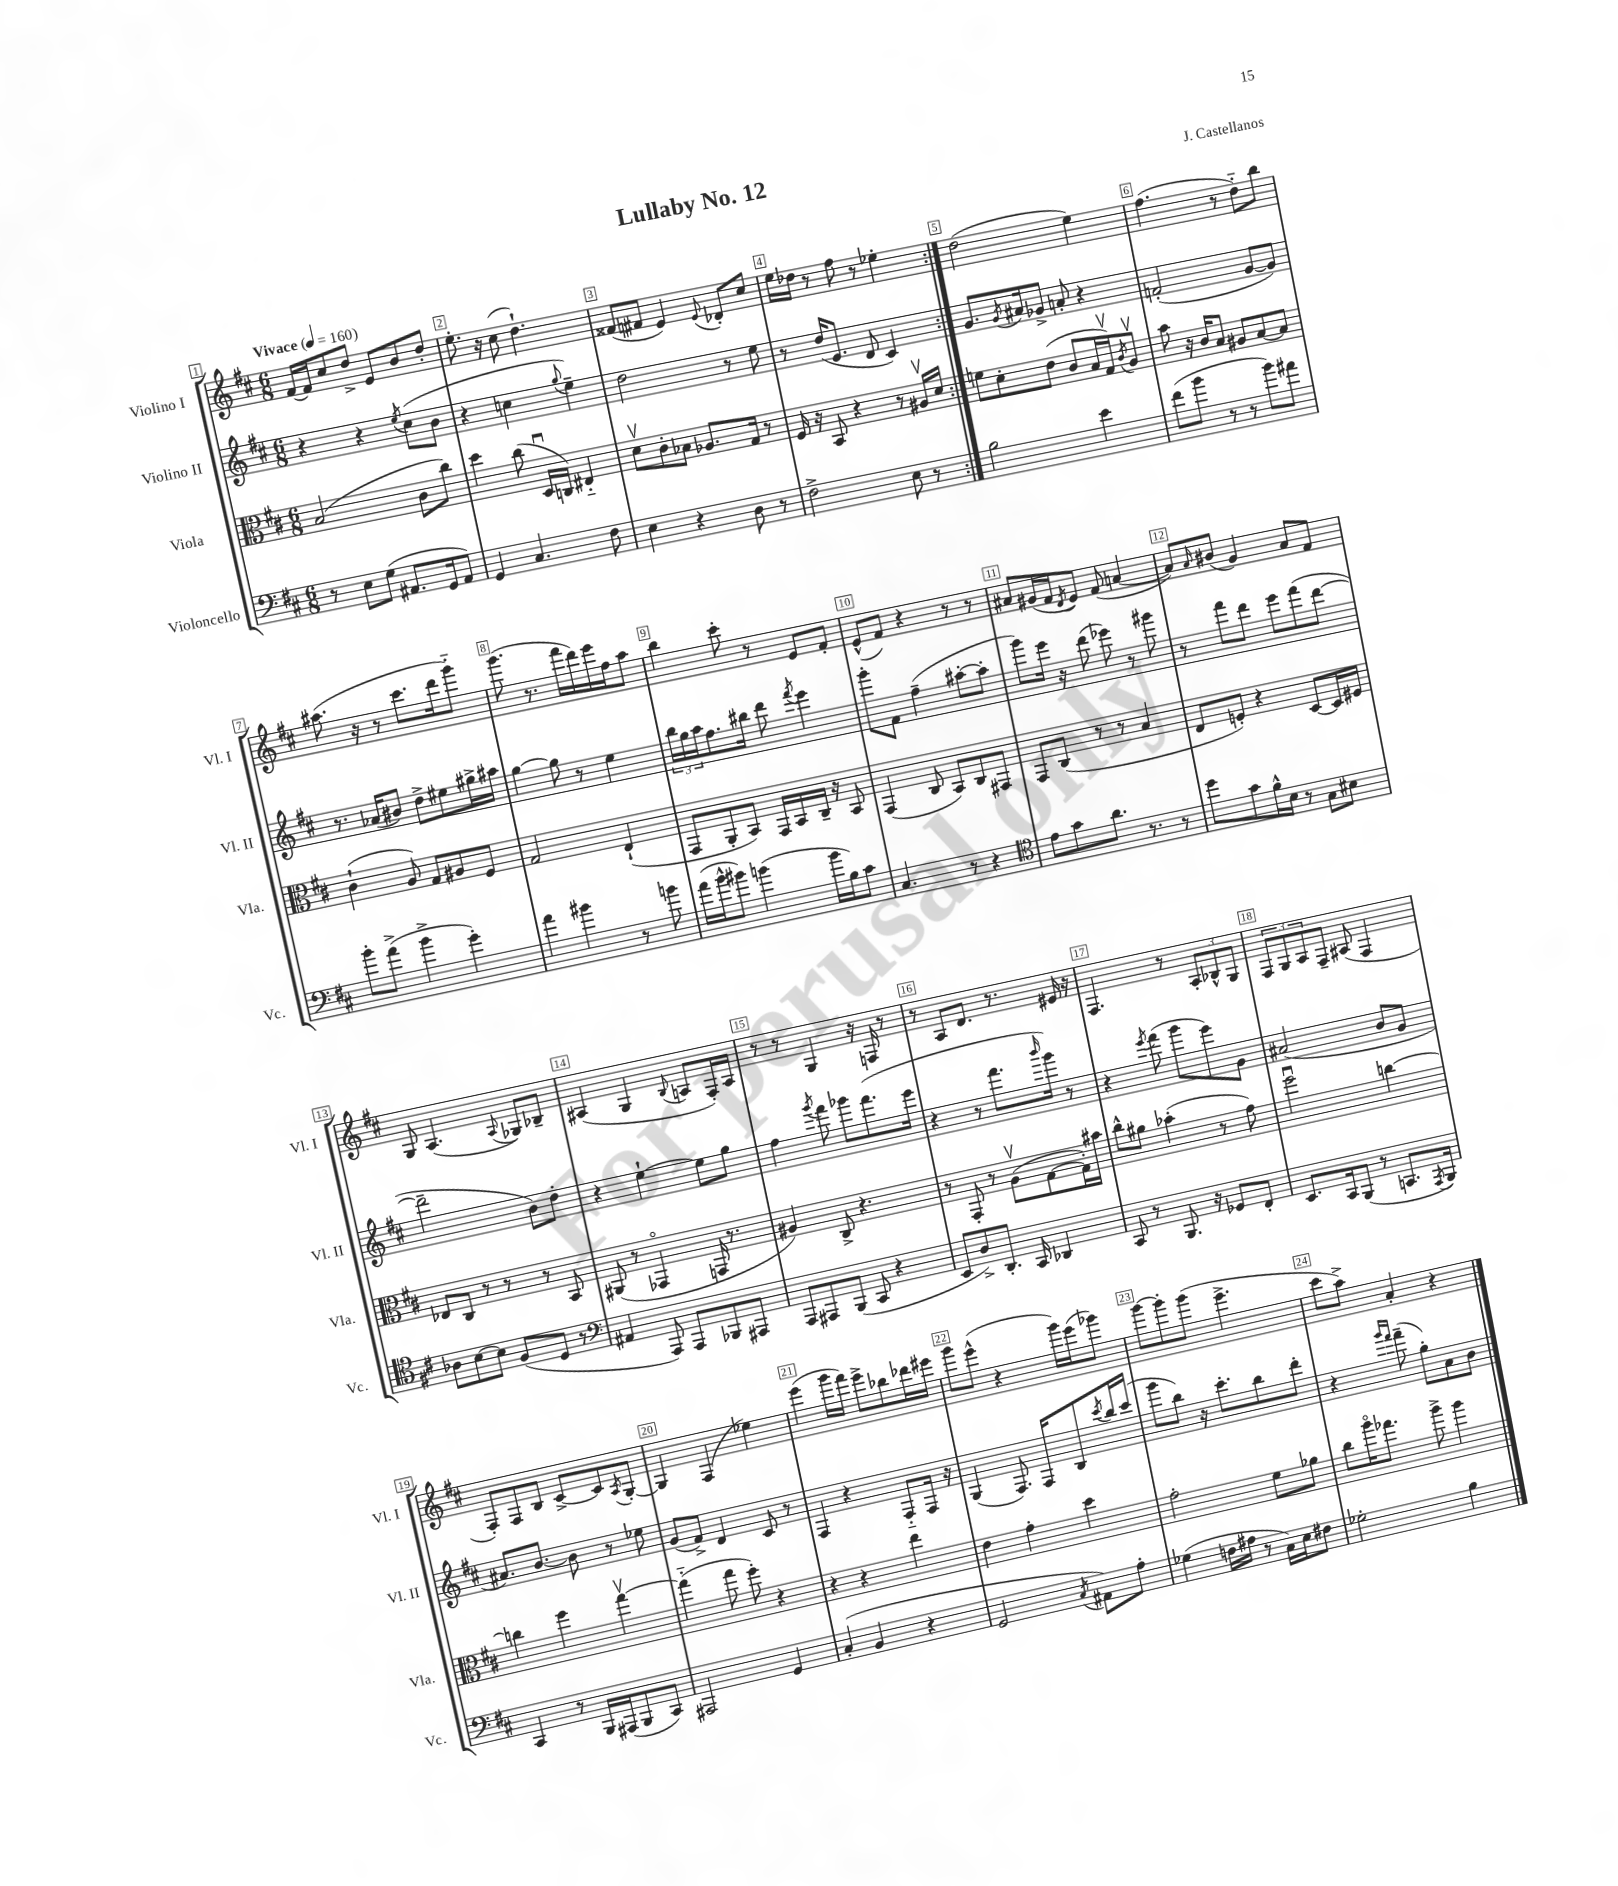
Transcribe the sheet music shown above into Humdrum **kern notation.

**kern	**kern	**kern	**kern
*staff4	*staff3	*staff2	*staff1
*clefF4	*clefC3	*clefG2	*clefG2
*k[f#c#]	*k[f#c#]	*k[f#c#]	*k[f#c#]
*M6/8	*M6/8	*M6/8	*M6/8
*MM160	*MM160	*MM160	*MM160
8r	(2B	4r	[16f#
.	.	.	16f#]
8E	.	.	8cc#
(8G	.	4r	8dd^
8.AA#	.	.	8e
.	.	8qee	.
.	8c#	(8cc#	8b
16GG	.	.	.
8AA#)	8cc#)	8b	8dd'
=	=	=	=
4GG	4dd	4r	8.ee'
.	.	.	16r
4.C#	(8cc#	4cc	(8cc#
.	16Du	.	4.dd`)
.	16C)	.	.
.	.	8qqgg	.
.	4E#'~	4ee~)	.
8F#	.	.	.
=	=	=	=
4E	8dv	2dd	(8f##
.	8c#'	.	8f#
4r	8B-	.	4e)
.	8.A-	.	.
.	.	.	8qqe
8D	.	8r	8d-'
.	16G	.	.
8r	8r	8ee	8cc#
=	=	=	=
2F#^	16F#	8r	16ee
.	16r	.	16dd-
.	8BB	(16dd	8r
.	.	8.e	.
.	4r	.	8ff#
.	.	8d	8r
8E	8r	4c#)	4ee-'
8r	16A#v	.	.
.	16d	.	.
=:|!	=:|!	=:|!	=:|!
2B	8f	8.g	(2dd
.	8d'	.	.
.	.	8qg	.
.	.	16a#	.
.	(8e	8g-^	.
.	8c#	8a'	.
4e	16B	4r	4ee)
.	16Gv)	.	.
.	8qc#	.	.
.	8Av	.	.
=	=	=	=
(8f#	8b	(2f'	(4.ff#
8b	16r	.	.
.	16c#	.	.
8r	8B	.	.
8r	8A#	.	8r
8b)	[8B	[8g	8dd'~)
8a#	8B]	8g])	8bb
=	=	=	=
8b'	(4c#`	8.r	(8.aa#
(8a^	.	.	.
.	.	(16a-	16r
4b^	8A)	8b#)	8r
.	8G	8dd^	8.ccc#
4g')	8A#	8ee#	.
.	.	.	16ddd
.	8F#	16gg#^	8ggg'~)
.	.	16aa#	.
=	=	=	=
4a	2G	[4gg	(8.ggg
.	.	.	8.r
4b#	.	8gg]	.
.	.	8r	16fff#
.	.	.	16ddd)
8r	(4E`	4ee	16eee
.	.	.	16ff#
8b	.	.	8aa
=	=	=	=
(16a	8GG	24bb	4bb
.	.	24gg	.
16b^^	.	.	.
.	.	24aa	.
8b#)	8AA'	8.ff#	.
(4b	8BB)	.	8ccc#'
.	.	16bb#	.
.	16GG	8ddd	8r
.	16BB	.	.
.	.	8qfff#	.
16b	16C#~	4eee	8e
16B)	16r	.	.
8c#	8BB	.	8f#'
=	=	=	=
4.C#	(4GG	8ggg'	(8e^^
.	.	8f#	8f#)
.	8C#	(4ff#~	4r
8r	8BB)	.	.
4r	8C#	[8aa#'	8r
.	8GG#	8aa#']	8r
=	=	=	=
*clefC4	*	*	*
8e	8GG	8ggg)	8a#
8g	(8C#	16eee	(16g#
.	.	16r	16f#
.	.	.	8qd
8.a	8r	(8ddd	8e)
.	8r	8eee-)	(8f#
8.r	.	.	.
.	4B	8r	[4a
8r	.	8ggg#	.
=	=	=	=
8dd	8E	8r	8a])
.	.	.	16qqa
8g	8F')	8fff#	(8b#
16f#^^	4r	8ddd	4g)
16B	.	.	.
8r	.	8eee	.
8G	[8D	(8fff#	8a
8B#	16D]	[8ddd	8f#
.	16F#	.	.
=	=	=	=
8A-	8E-	2ddd~]	8G
[8B	8C#	.	(4.A
8B]	8r	.	.
(8F#	8r	.	.
.	.	.	8qqA
8D	8r	8b)	8G-)
8r	8BB	8dd'	8B-~
=	=	=	=
*clefF4	*	*	*
4AA#	(8AA#	4r	(4A#
.	8r	.	.
8AAA)	4GG-o	[4ee`	4G
8AAA	.	.	.
.	.	.	8qqB
8BBB-	16GG	8ee]	8A
.	8.r	.	.
8AAA#	.	8gg	16F#')
.	.	.	16A
=	=	=	=
8AAA	4A#)	4ff#	8r
8AAA#	.	.	8r
.	.	8qggg	.
(8BBB	8C#^	8fff#	4G
8CC#	4.r	8ggg-	.
4r	.	(8.fff#	16r
.	.	.	16F
.	.	.	8r
.	.	16eee	.
=	=	=	=
8EE	8r	4r	8r
8D^)	8GG'	.	8A
8.DD'	8r	8r	8.d
.	(8Av	8.fff#	.
16CC#	.	.	8.r
4DD-	[8G	.	.
.	.	16qqbbb	.
.	.	16ggg)	.
.	16G'])	8r	16e#
.	16b#	.	16r
=	=	=	=
8CC#	8cc#^^	4r	4.F#
8r	8a#	.	.
.	.	8qeee	.
8.BBB	(4b-'	(8fff#	.
.	.	8ggg	8r
16r	.	.	.
8GG-	8r	8eee)	12A'
.	.	.	12B-^^
8FF#'	8g)	8g	.
.	.	.	12G
=	=	=	=
8.EE	2ff#u	(2a#	12F#
.	.	.	12G
.	.	.	12A
16CC#	.	.	.
(8BBB	.	.	8F#~
8r	.	.	(8A#
8.CC	[4cc	8b	4F#
.	.	8g	.
8qAAA	.	.	.
16BBB)	.	.	.
=	=	=	=
4CC#	4cc]	8.a#)	8F#')
.	.	.	8F#
.	.	[8.b	.
8r	4ff#	.	8B
16BBB	.	8b]	[8c#^
(16AAA#	.	.	.
8BBB	[4ggv	8r	8c#]
.	.	.	8qA
8CC#)	.	8ee-	[8G'
=	=	=	=
2AAA#	(4gg'~]	(8g	4G]
.	.	8f#^)	.
.	8gg	4d	(4F#
.	8ff#')	.	.
4GG	4r	8c#	4ee-)
.	.	8r	.
=	=	=	=
(4C#'	4r	4F#	(4eee
4BB	4r	4r	16ggg
.	.	.	16fff#)
.	.	.	8eee^
4r	4ee	8F#'~	8bb-
.	.	16F#	16ddd-
.	.	16r	16eee#
=	=	=	=
2GG	4e	(4G	8ggg
.	.	.	(8eee^^
.	4g'	8.F#)	4r
.	.	16F#	.
8qC#	.	.	.
8AA#)	4dd	8B	16ggg)
.	.	.	(16eee
.	.	8qccc#	.
8A'	.	16bb	8ggg-)
.	.	(16ccc#	.
=	=	=	=
(4G-	2g'	8ggg	[8ggg
.	.	8bb)	8ggg']
16F	.	16r	(8ggg
16A#	.	8.ccc#'	.
8r	.	.	4.eee^
16C#)	8f#	8bb	.
16E	.	.	.
8F#	8a-	8ddd'	.
=	=	=	=
2G-'	8cc#	4r	8ccc#
.	16aao	.	8aa^)
.	8.gg-	.	.
.	.	16qqggg	.
.	.	16qqfff#	.
.	.	(8fff#~	4a'
.	8aa^	8gg')	.
4B	4aa	8a	4r
.	.	8b	.
==	==	==	==
*-	*-	*-	*-
